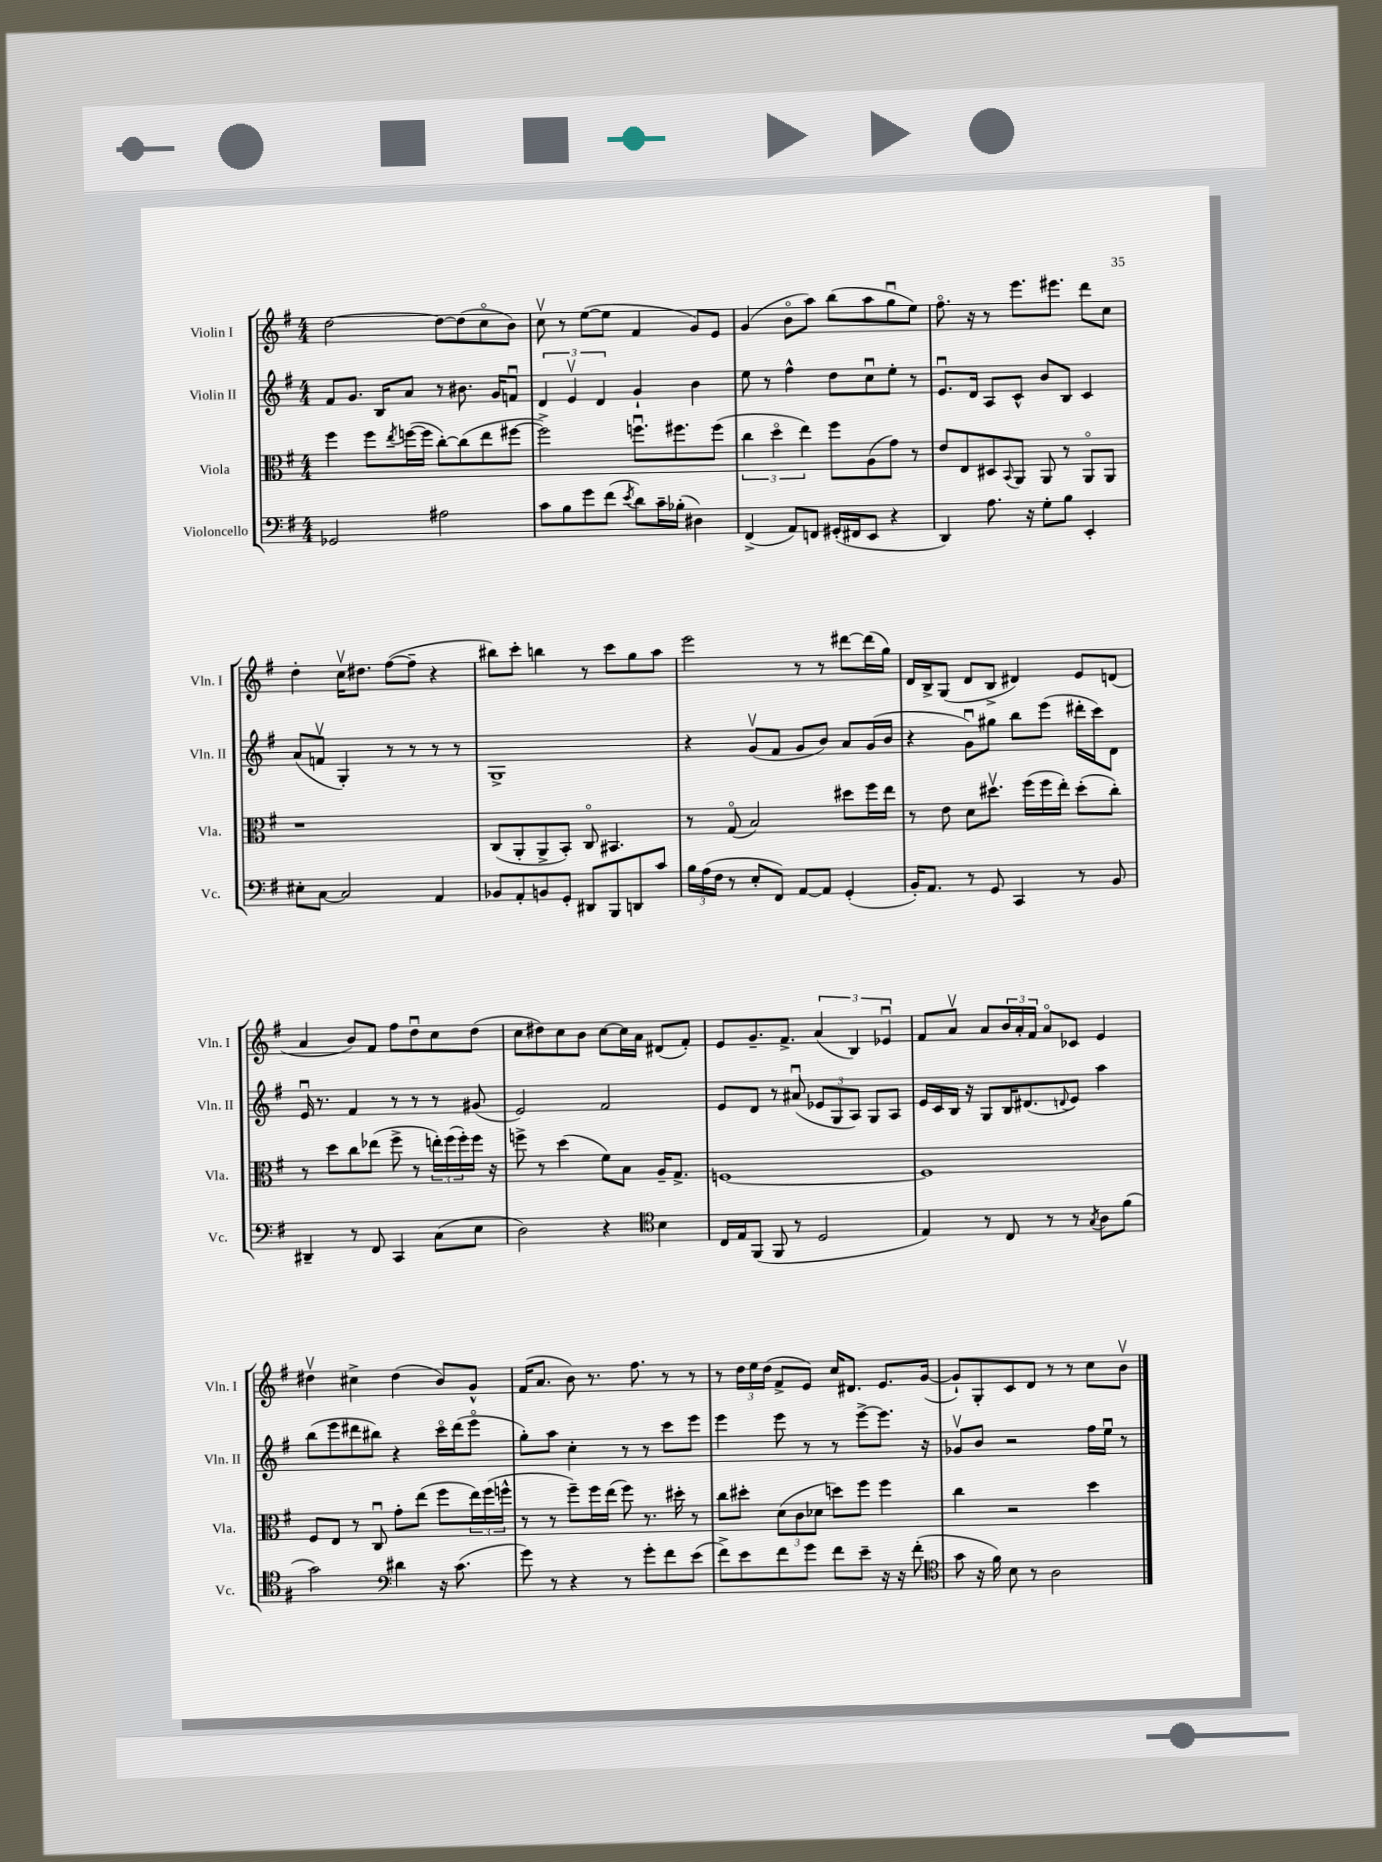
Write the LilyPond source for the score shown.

<<
\new StaffGroup <<
\new Staff = "s0" \with { instrumentName = "Violin I" shortInstrumentName = "Vln. I" } {
    \clef treble \key g \major \numericTimeSignature \time 4/4
    d''2~ d''8~ d''8( c''8\flageolet b'8) |
    c''8\upbow r8 e''8~( e''8 fis'4 g'8) e'8 |
    g'4( b'8\flageolet a''8) b''8( a''8 g''8\downbow e''8) |
    fis''8.\flageolet r16 r8 e'''8. eis'''8. d'''8 c''8 |
    d''4-. c''16\upbow dis''8. fis''8~( fis''8-- r4 |
    bis''8) c'''8-. b''4 r8 c'''8 g''8 a''8 |
    e'''2 r8 r8 dis'''8~ dis'''16( g''16) |
    d'16 b16-> g8( d'8 b8-> dis'4) e'8 d'8( |
    a'4 b'8) fis'8 fis''8 d''8\downbow c''8 d''8( |
    c''8 dis''8) c''8 b'8 c''8~ c''16 a'16 dis'8( fis'8-.) |
    e'8 g'8.-- fis'8.-> \tuplet 3/2 { a'4( b4) ees'4\downbow } |
    fis'8 a'8\upbow a'8 \tuplet 3/2 { b'16 a'16-. fis'16 } a'8\flageolet ces'8 e'4 |
    dis''4\upbow cis''4-> dis''4( b'8) g'8-^ |
    fis'16( a'8. b'8) r8. fis''8. r8 r8 |
    r8 \tuplet 3/2 { d''16 e''16 d''16( } fis'8-> e'8) c''16 dis'8. e'8. g'16~( |
    g'8-!) g8-. c'8 d'8 r8 r8 c''8 b'8\upbow \bar "|." |
}
\new Staff = "s1" \with { instrumentName = "Violin II" shortInstrumentName = "Vln. II" } {
    \clef treble \key g \major \numericTimeSignature \time 4/4
    fis'8 g'8. b16 a'8 r8 bis'8. g'16 f'8\downbow |
    \tuplet 3/2 { d'4 e'4\upbow d'4 } g'4-! b'4 |
    e''8 r8 fis''4-^ d''8 c''8\downbow e''8-. r8 |
    e'8.\downbow d'16 a8 c'8-^ b'8 b8 c'4 |
    a'8( f'8\upbow g4-.) r8 r8 r8 r8 |
    g1-> |
    r4 g'8\upbow( fis'8 g'8 b'8) a'8 g'16( b'16 |
    r4 g'8\downbow) gis''8 b''8 e'''8( dis'''16-. c'''16) d'8 |
    e'16\downbow r8. fis'4 r8 r8 r8 gis'8( |
    e'2) fis'2 |
    e'8 d'8 r8 ais'8\downbow( \tuplet 3/2 { ees'8 g8 a8) } g8 a8 |
    e'16 c'16 b16 r16 g8 b16 dis'8.( \appoggiatura { d'8 } e'8) a''4 |
    b''8( e'''8 dis'''8 bis''8) r4 c'''16\flageolet dis'''16( e'''8\flageolet |
    g''8-.) a''8 c''4-. r8 r8 c'''8 e'''8 |
    e'''4 e'''8 r8 r8 e'''8~-> e'''8. r16 |
    ges'8\upbow b'8 r2 fis''16 e''16\downbow r8 \bar "|." |
}
\new Staff = "s2" \with { instrumentName = "Viola" shortInstrumentName = "Vla." } {
    \clef alto \key g \major \numericTimeSignature \time 4/4
    fis''4 fis''8 \acciaccatura { e''8 } f''16~( f''16 c''8~-.) c''8( e''8 fis''8~ |
    fis''2->) f''8.\downbow fis''8. fis''8( |
    \tuplet 3/2 { c''4 d''4\flageolet e''4) } fis''8 a8( g'8) r8 |
    e'8 e8 dis8 \appoggiatura { b,8 } a,8 a,8 r8 a,8\flageolet a,8 |
    r1 |
    c8( a,8-. a,8-> b,8-.) c8\flageolet bis,4. |
    r8 g8\flageolet( b2) dis''8 fis''16 e''16 |
    r8 e'8 d'8 dis''8.\upbow fis''16( fis''16 e''16-.) dis''8-.( c''8-.) |
    r8 d''8 c''8 ees''8( fis''8-> r8 \tuplet 3/2 { e''16-.) fis''16( fis''16-.) } fis''16 r16 |
    f''8-> r8 d''4( fis'8) b8 a16-- g8.-> |
    f1~ |
    f1 |
    fis8 e8 r8 c8\downbow g'8-. e''8( fis''8 \tuplet 3/2 { e''16) fis''16( f''16-^ } |
    r8 r8 fis''8--) fis''16 e''16( fis''8) r8. dis''16-. r8 |
    c''8 dis''8-. \tuplet 3/2 { d'8( c'8 des'8 } d''8) fis''8 fis''4 |
    c''4 r2 d''4 \bar "|." |
}
\new Staff = "s3" \with { instrumentName = "Violoncello" shortInstrumentName = "Vc." } {
    \clef bass \key g \major \numericTimeSignature \time 4/4
    ges,2 ais2 |
    c'8 b8 g'8 fis'8( \acciaccatura { e'8 } d'8) c'16-- bes16-.( dis4) |
    fis,4->( a,8) f,8 gis,16-.( fis,16 e,8 r4 |
    d,4) a8. r16 g8-. b8 e,4-. |
    eis8-. c8~ c2 a,4 |
    bes,8 a,8-. b,8 g,8-. dis,8 b,,8 d,8 c'8 |
    \tuplet 3/2 { b16 a16( fis16 } r8 e8-. fis,8) a,8~ a,8 g,4-.( |
    b,16-.) a,8. r8 g,8 c,4 r8 b,8 |
    dis,4-- r8 fis,8 c,4 c8( e8 |
    d2) r4 \clef tenor b4 |
    c16 e16 fis,8( fis,8 r8 d2 |
    e4) r8 c8 r8 r8 \acciaccatura { g8 } a8 fis'8( |
    g'2) \clef bass dis'4 r16 c'8.( |
    g'8) r8 r4 r8 g'8-. fis'8 e'8( |
    fis'8->) e'8 fis'8 g'8 fis'8 e'8-- r16 r16 fis'8-.( |
    \clef tenor g'8 r16 fis'16) b8 r8 a2 \bar "|." |
}
>>
>>
\layout { \context { \Score \remove "Bar_number_engraver" } }
